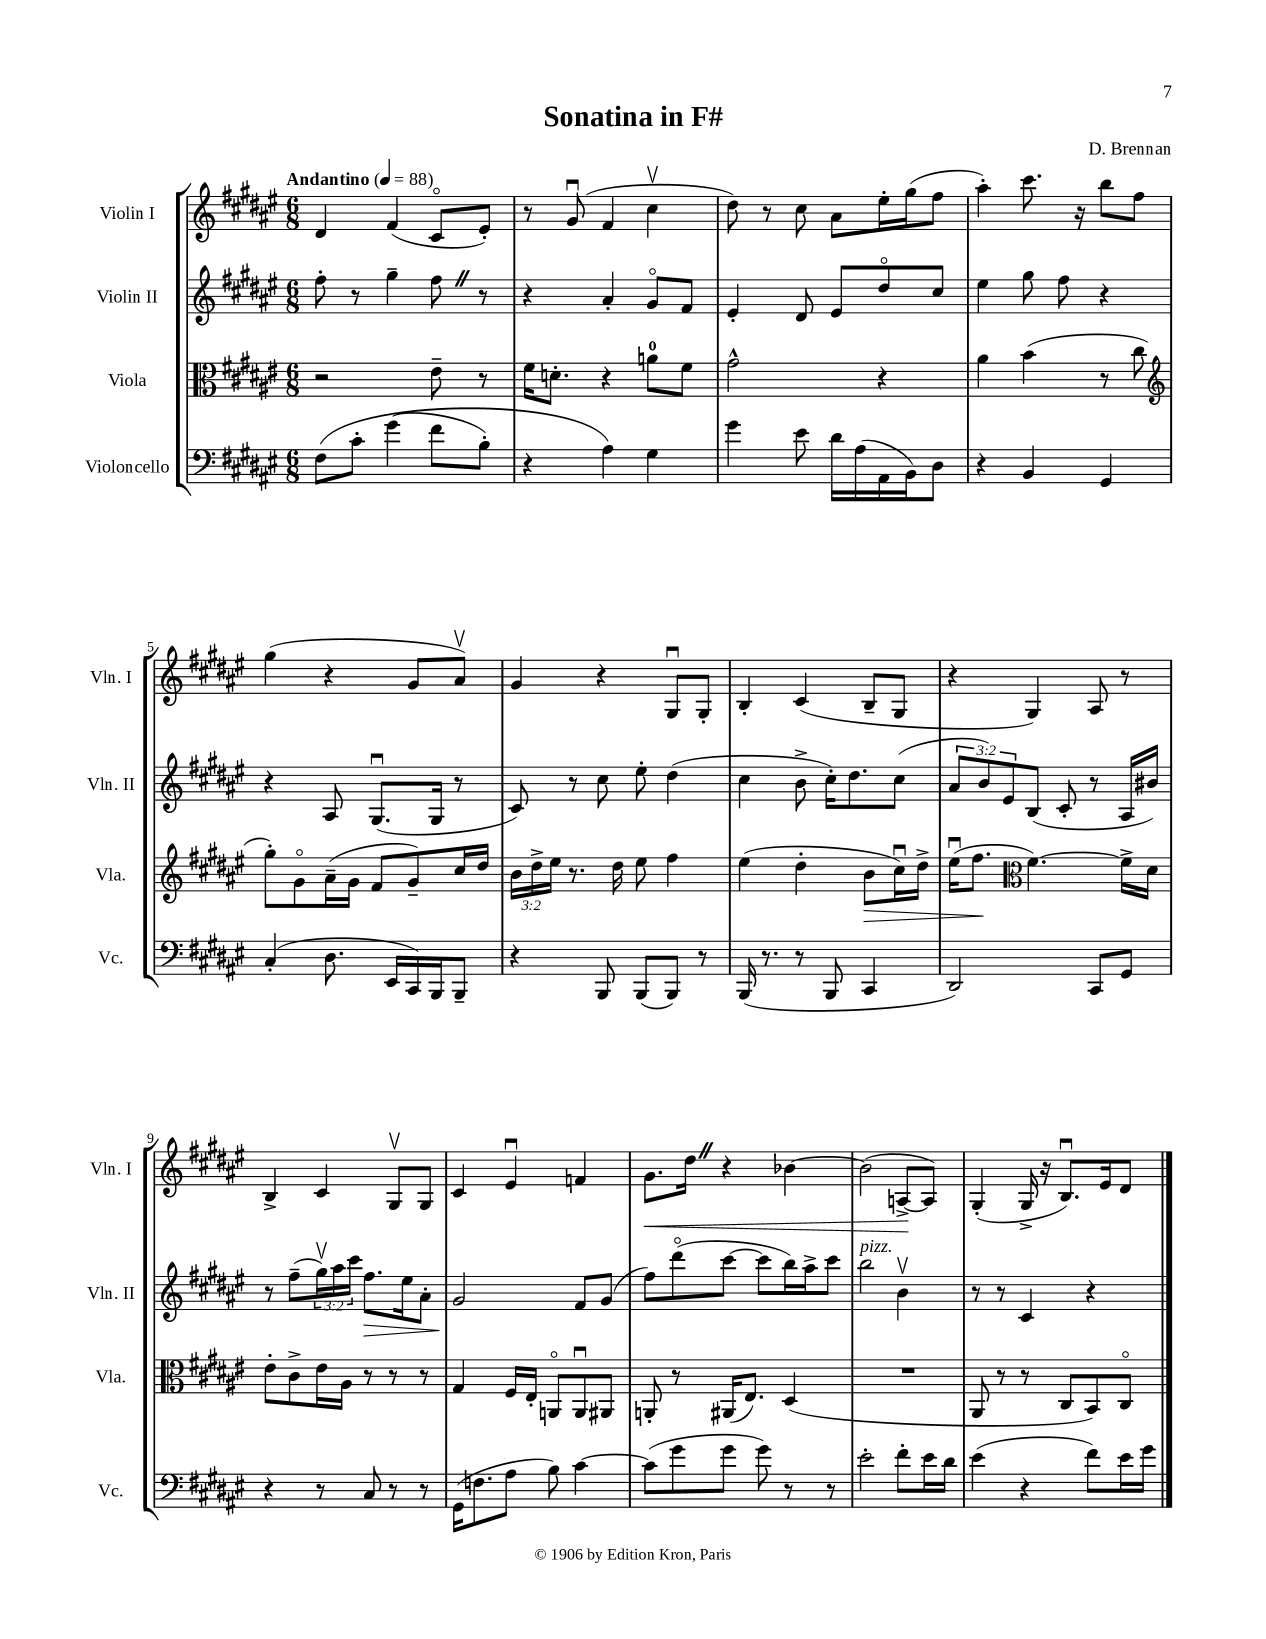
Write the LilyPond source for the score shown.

\header { title = "Sonatina in F#" composer = "D. Brennan" }
<<
\new StaffGroup <<
\new Staff = "s0" \with { instrumentName = "Violin I" shortInstrumentName = "Vln. I" } {
    \clef treble \key fis \major \numericTimeSignature \time 6/8 \tempo "Andantino" 4 = 88
    dis'4 fis'4( cis'8\flageolet eis'8-.) |
    r8 gis'8\downbow( fis'4 cis''4\upbow |
    dis''8) r8 cis''8 ais'8 eis''16-. gis''16( fis''8 |
    ais''4-.) cis'''8. r16 b''8 fis''8 |
    gis''4( r4 gis'8 ais'8\upbow) |
    gis'4 r4 gis8\downbow gis8-. |
    b4-. cis'4( b8-- gis8 |
    r4 gis4) ais8 r8 |
    b4-> cis'4 gis8\upbow gis8 |
    cis'4 eis'4\downbow f'4 |
    gis'8.\< dis''16 \once \override BreathingSign.text = \markup { \musicglyph "scripts.caesura.straight" } \breathe r4 bes'4~ |
    bes'2( a8~->\! a8) |
    gis4-.( gis16-> r16 b8.\downbow) eis'16 dis'8 \bar "|." |
}
\new Staff = "s1" \with { instrumentName = "Violin II" shortInstrumentName = "Vln. II" } {
    \clef treble \key fis \major \numericTimeSignature \time 6/8 \override Staff.TupletNumber.text = #tuplet-number::calc-fraction-text
    fis''8-. r8 gis''4-- fis''8 \once \override BreathingSign.text = \markup { \musicglyph "scripts.caesura.straight" } \breathe r8 |
    r4 ais'4-. gis'8\flageolet fis'8 |
    eis'4-. dis'8 eis'8 dis''8\flageolet cis''8 |
    eis''4 gis''8 fis''8 r4 |
    r4 ais8 gis8.\downbow( gis16 r8 |
    cis'8) r8 cis''8 eis''8-. dis''4( |
    cis''4 b'8-> cis''16-.) dis''8. cis''8( |
    \tuplet 3/2 { ais'8 b'8) eis'8 } b8( cis'8-. r8 ais16 bis'16) |
    r8 fis''8--( \tuplet 3/2 { gis''16\upbow) ais''16 cis'''16 } fis''8.\> eis''16 ais'8-. |
    gis'2\! fis'8 gis'8( |
    fis''8) dis'''8\flageolet( cis'''8~ cis'''8 b''16) ais''16-> cis'''8 |
    b''2^\markup { \italic "pizz." } b'4\upbow |
    r8 r8 cis'4 r4 \bar "|." |
}
\new Staff = "s2" \with { instrumentName = "Viola" shortInstrumentName = "Vla." } {
    \clef alto \key fis \major \numericTimeSignature \time 6/8 \override Staff.TupletNumber.text = #tuplet-number::calc-fraction-text
    r2 eis'8-- r8 |
    fis'16 d'8.-. r4 a'8-0 fis'8 |
    gis'2-^ r4 |
    ais'4 b'4( r8 cis''8 |
    \clef treble gis''8-.) gis'8\flageolet ais'16--( gis'16 fis'8 gis'8--) cis''16 dis''16 |
    \tuplet 3/2 { b'16 dis''16-> eis''16 } r8. dis''16 eis''8 fis''4 |
    eis''4( dis''4-. b'8\> cis''16\downbow) dis''16-> |
    eis''16\downbow( fis''8.\! \clef alto fis'4.~) fis'16-> dis'16 |
    eis'8-. cis'8-> eis'16 ais16 r8 r8 r8 |
    gis4 fis16 eis16-. a,8\flageolet a,8\downbow ais,8 |
    a,8-. r8 ais,16( eis8.) dis4( |
    R2. |
    ais,8 r8 r8 cis8 b,8) cis8\flageolet \bar "|." |
}
\new Staff = "s3" \with { instrumentName = "Violoncello" shortInstrumentName = "Vc." } {
    \clef bass \key fis \major \numericTimeSignature \time 6/8
    fis8\( cis'8-. gis'4( fis'8 b8-.) |
    r4 ais4\) gis4 |
    gis'4 eis'8 dis'16 ais16( ais,16 b,16) dis8 |
    r4 b,4 gis,4 |
    cis4-.( dis8. eis,16 cis,16) b,,16 b,,8-- |
    r4 b,,8 b,,8( b,,8) r8 |
    b,,16( r8. r8 b,,8 cis,4 |
    dis,2) cis,8 gis,8 |
    r4 r8 cis8 r8 r8 |
    gis,16( f8. ais8 b8) cis'4~ |
    cis'8( gis'8 gis'8 gis'8) r8 r8 |
    eis'2-. fis'8-. eis'16 dis'16 |
    eis'4( r4 fis'8) eis'16 gis'16 \bar "|." |
}
>>
>>
